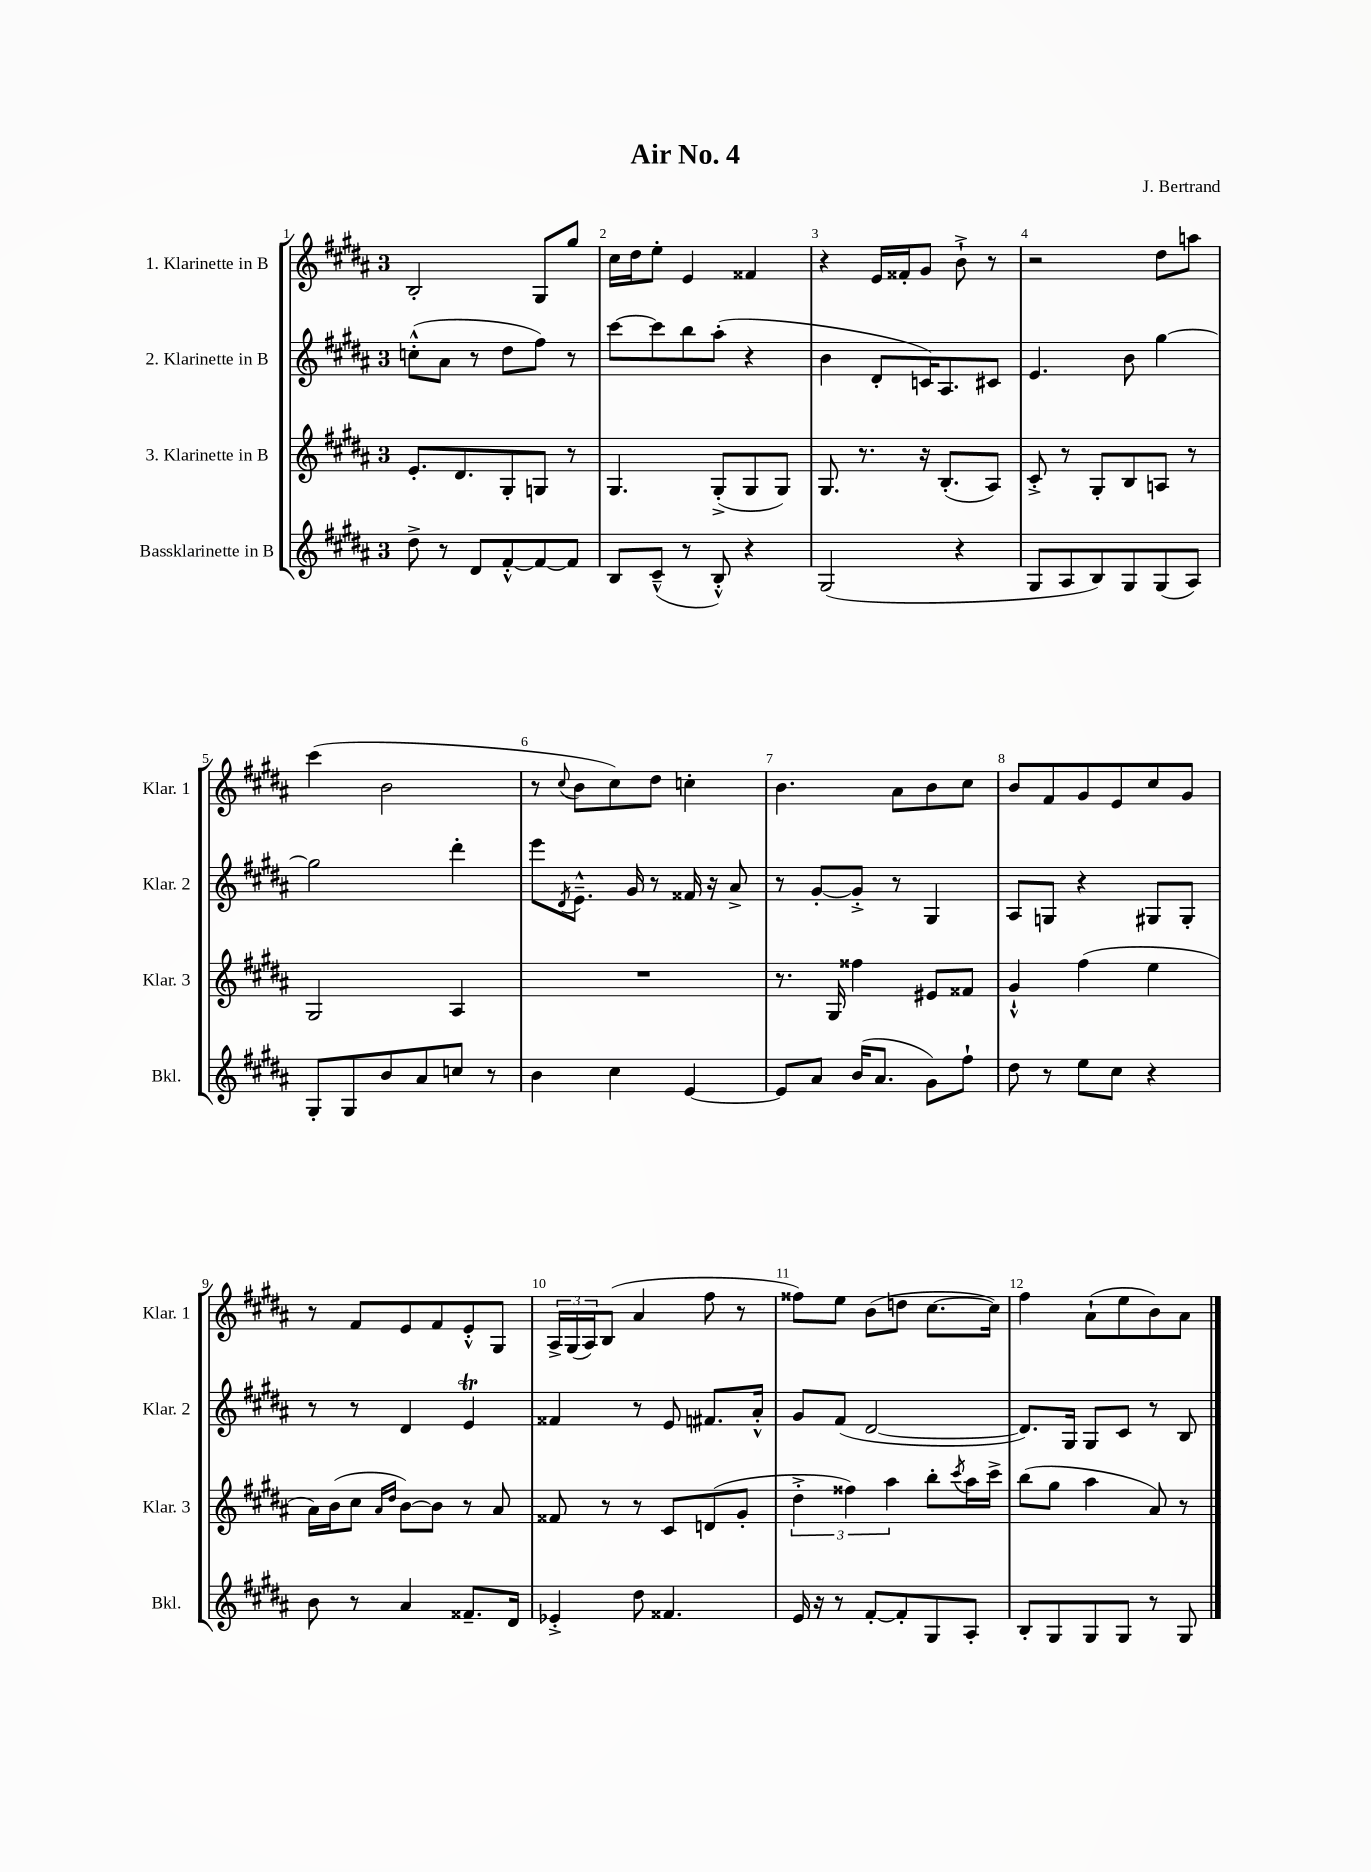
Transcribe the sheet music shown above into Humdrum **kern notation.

**kern	**kern	**kern	**kern
*staff4	*staff3	*staff2	*staff1
*clefG2	*clefG2	*clefG2	*clefG2
*k[f#c#g#d#a#]	*k[f#c#g#d#a#]	*k[f#c#g#d#a#]	*k[f#c#g#d#a#]
*M3/4	*M3/4	*M3/4	*M3/4
8dd#^	8.e'	(8cc'^^	2B'
8r	.	8a#	.
.	8.d#	.	.
8d#	.	8r	.
[8f#'^^	8G#'	8dd#	.
8f#_	8G	8ff#)	8G#
8f#]	8r	8r	8gg#
=	=	=	=
8B	4.G#	[8ccc#	16cc#
.	.	.	16dd#
(8c#~^^	.	8ccc#]	8ee'
8r	.	8bb	4e
8B'^^)	(8G#'^	(8aa#'	.
4r	8G#	4r	4f##
.	8G#)	.	.
=	=	=	=
(2G#	8.G#	4b	4r
.	8.r	.	.
.	.	8d#'	16e
.	.	.	16f##'
.	16r	16c)	8g#
.	(8.B'	8.A#	.
4r	.	.	8b`^
.	8A#)	8c#	8r
=	=	=	=
8G#	8c#'^	4.e	2r
8A#	8r	.	.
8B)	8G#'	.	.
8G#	8B	8b	.
(8G#	8A	[4gg#	8dd#
8A#)	8r	.	8aa
=	=	=	=
8G#'	2G#	2gg#]	(4ccc#
8G#	.	.	.
8b	.	.	2b
8a#	.	.	.
8cc	4A#	4ddd#'	.
8r	.	.	.
=	=	=	=
4b	2.r	8eee	8r
.	.	8qd#	8qqcc#
.	.	8.e~^^	8b
4cc#	.	.	8cc#)
.	.	16g#	.
.	.	8r	8dd#
[4e	.	16f##	4cc'
.	.	16r	.
.	.	8a#^	.
=	=	=	=
8e]	8.r	8r	4.b
8a#	.	[8g#'	.
.	16G#	.	.
(16b	4ff##	8g#'^]	.
8.a#	.	.	.
.	.	8r	8a#
8g#)	8e#	4G#	8b
8ff#`	8f##	.	8cc#
=	=	=	=
8dd#	4g#`^^	8A#	8b
8r	.	8G	8f#
8ee	(4ff#	4r	8g#
8cc#	.	.	8e
4r	4ee	8G#	8cc#
.	.	8G#'	8g#
=	=	=	=
8b	16a#)	8r	8r
.	(16b	.	.
8r	8cc#	8r	8f#
.	16qqa#	.	.
.	16qqdd#	.	.
4a#	[8b)	4d#	8e
.	8b]	.	8f#
8.f##~	8r	4e	8e'^^
.	8a#	.	8G#
16d#	.	.	.
=	=	=	=
4e-'^	8f##	4f##	24A#^
.	.	.	(24G#
.	.	.	24A#)
.	8r	.	(8B
8dd#	8r	8r	4a#
4.f##	8c#	8e	.
.	(8d	8.f#	8ff#
.	8g#'	.	8r
.	.	16a#'^^	.
=	=	=	=
16e	6dd#'^	8g#	8ff##)
16r	.	.	.
8r	.	(8f#	8ee
.	6ff##)	.	.
[8f#'	.	[2d#	(8b
.	6aa#	.	.
8f#']	.	.	8dd
8G#	8bb'	.	[8.cc#
.	8qccc#	.	.
8A#'	16aa#	.	.
.	16ccc#^	.	16cc#])
=	=	=	=
8B'	(8bb	8.d#])	4ff#
8G#	8gg#	.	.
.	.	16G#	.
8G#	4aa#	8G#	(8a#`
8G#	.	8c#	8ee
8r	8a#)	8r	8b)
8G#	8r	8B	8a#
==	==	==	==
*-	*-	*-	*-
